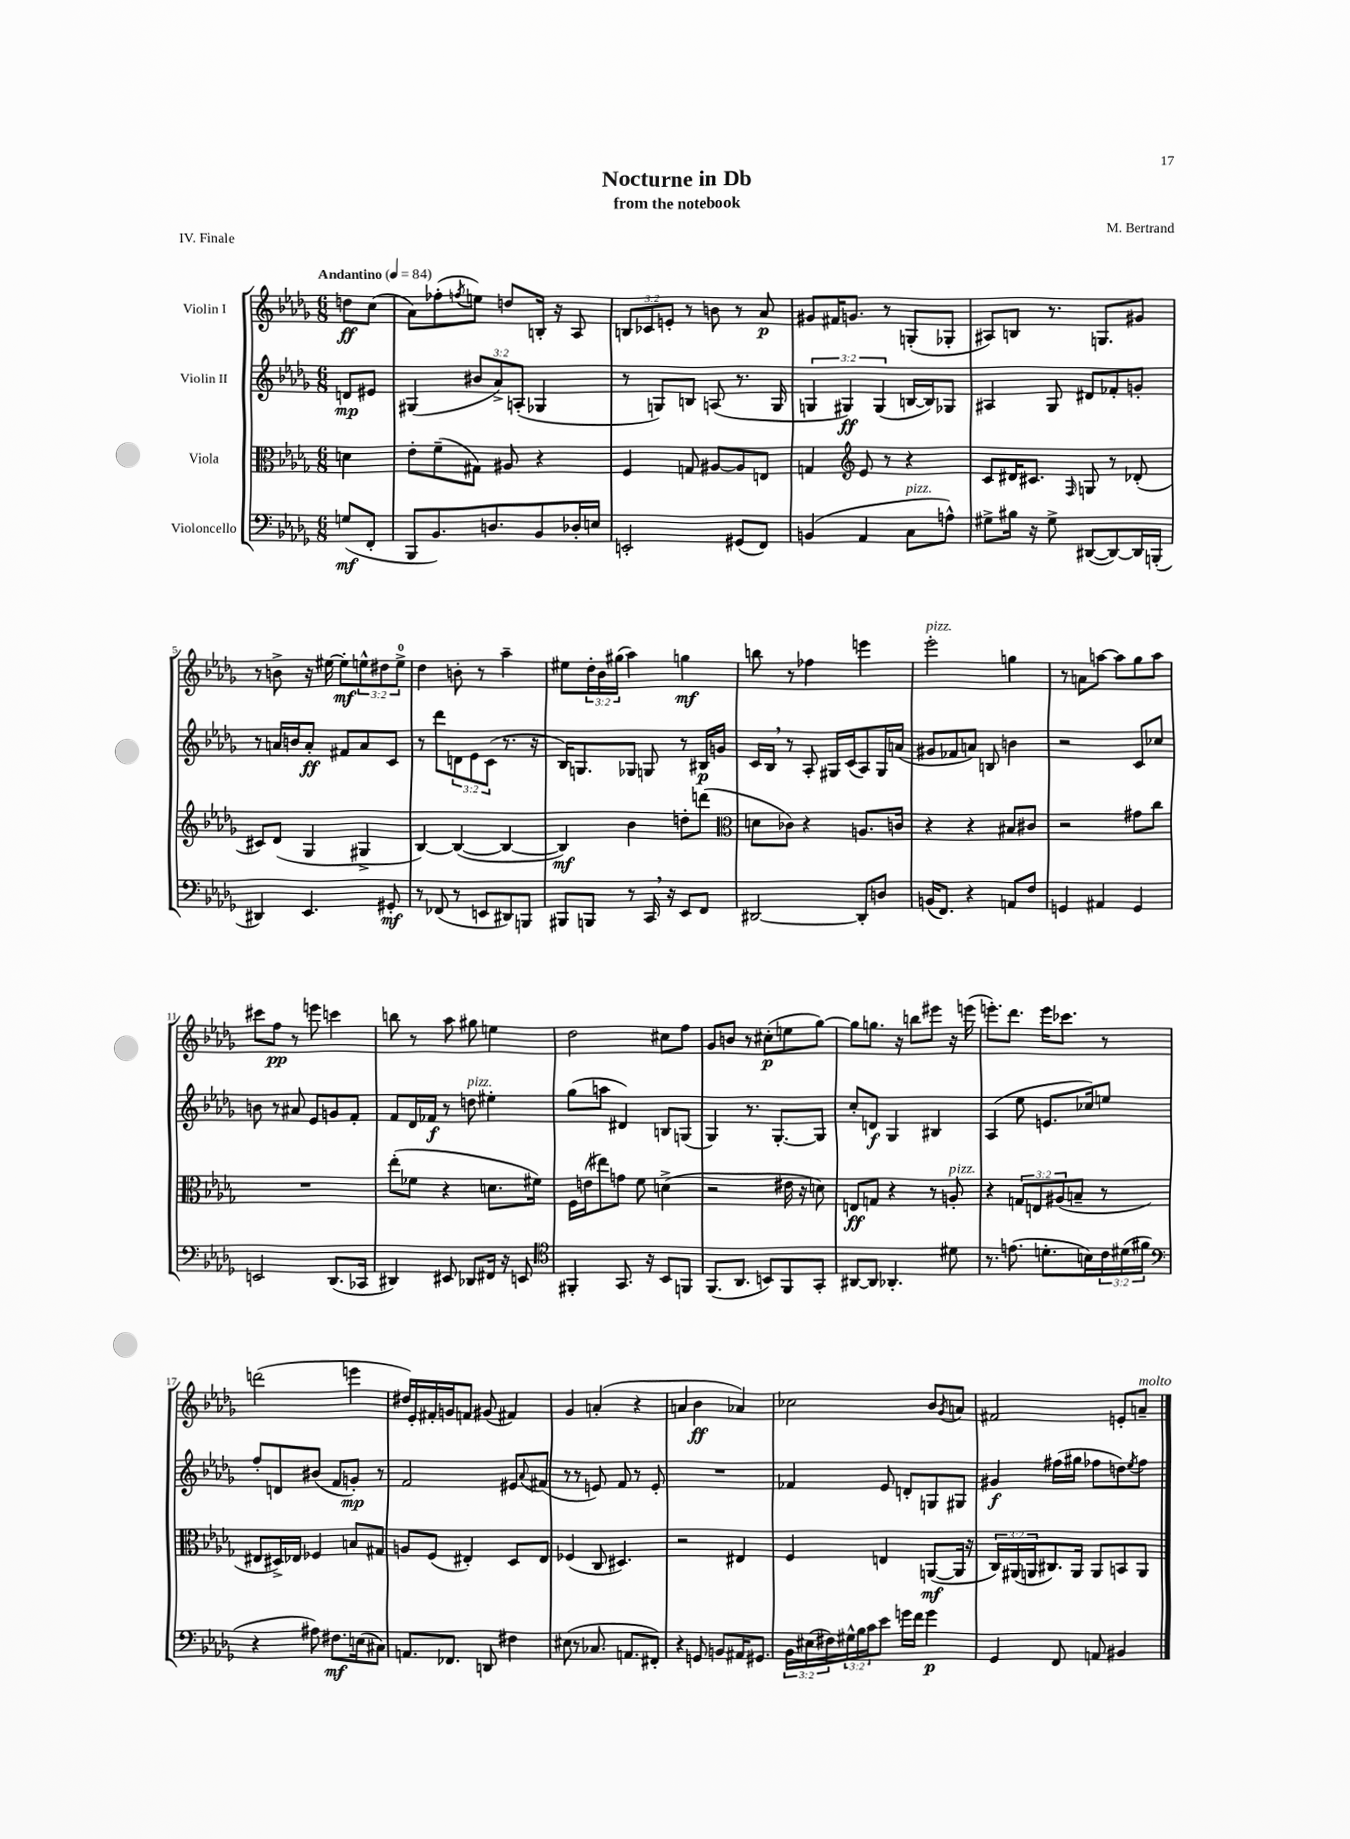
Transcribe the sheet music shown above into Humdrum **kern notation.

**kern	**kern	**kern	**kern
*staff4	*staff3	*staff2	*staff1
*clefF4	*clefC3	*clefG2	*clefG2
*k[b-e-a-d-g-]	*k[b-e-a-d-g-]	*k[b-e-a-d-g-]	*k[b-e-a-d-g-]
*M6/8	*M6/8	*M6/8	*M6/8
*MM84	*MM84	*MM84	*MM84
(8G/L	4d\	8d/L	8dd\L
8FF'/J	.	8e#/J	(8cc\J
=	=	=	=
8BBB-/L	8e-'\L	(4G#/	8a-\L)
8.BB-/)	(8f~\	.	(8ff-'\
.	.	.	8qff/
.	8G#\J)	12b#/L	8ee\J)
8.D/	.	.	.
.	.	12a-^/)	.
.	8A#/	.	8dd/L
.	.	(12A'/J	.
8BB-/	4r	4G-/	16B'/Jk
.	.	.	16r
16D-'/L	.	.	8A-/
16E/JJ	.	.	.
=	=	=	=
2EE'/	4F/	8r	12B/L
.	.	.	12c-/
.	.	8G/L)	.
.	.	.	12e'/J
.	8G/	8B/J	8r
.	[8A#/L	(8A/	8b\
(8GG#/L	8A#/]	8.r	8r
8FF/J)	8E/J	.	8a-/
.	.	16G/	.
=	=	=	=
(4BB/	4G/	6G/	8g#/L
.	.	.	16f#/K
.	.	6G#/)	.
.	.	.	8.g/J
*	*clefG2	*	*
4AA-/	8e-/	.	.
.	.	(6G#/	.
.	8r	.	8r
8C\L	4r	[16B/LL	(8G'/L
.	.	16B/]J)	.
8A^^\J)	.	8G-/J	8G-'/J
=	=	=	=
8G#^\L	8c/L	4A#/	8A#/L)
16B#\Jk	16d#/K	.	8B/J
16r	8.c#/J	.	.
8G#^\	.	8G-/	8.r
.	16qqF/	.	.
([8DD#/L	8G/	8d#/L	.
.	.	.	8.G/L
8DD#/_)	8r	8f-'/	.
16DD#/]L	(8d-'/	8g'/J	8g#/J
(16BBB'/JJ	.	.	.
=	=	=	=
4DD#/)	8c#/L)	8r	8r
.	(8d-/J	16a/LL	8b^\
.	.	16b/J	.
4.EE-/	4G-/	8a'/J	16r
.	.	.	[16ee#\
.	.	8f#/L	8ee#'\]L
.	4G#^/	8a/	12ee^^\
.	.	.	12dd#\
8GG#'/	.	8c/J	.
.	.	.	12ee^\J
=	=	=	=
8r	[4B-/)	8r	4dd-\
(8FF-/	.	8ddd-\L	.
8r	(4B-/_	12d\	8b'\
.	.	12e-\	.
8EE/L	.	.	8r
.	.	(12c\J	.
8DD#/)	4B-/_	8.r	4aa-~\
8BBB/J	.	.	.
.	.	16r	.
=	=	=	=
8BBB#/L	4B-/])	16B-/LK)	8ee#\L
.	.	8.G/	.
8BBB/J	.	.	24dd-'\L
.	.	.	24b-\
.	.	.	(24gg#\JJ
8r	4b-\	8G-/J	4aa-\)
16CC/	.	8G/	.
16r	.	.	.
8EE-/L	8dd'\L	8r	4gg\
8FF/J	(8ddd\J	16B#/LL	.
.	.	16g/JJ	.
=	=	=	=
*	*clefC3	*	*
[2DD#/	8d\L	16c/LL	8bb\
.	.	16B-/JJ	.
.	8c-\J)	8r	8r
.	4r	8A-'/	4ff-\
.	.	16G#/LL	.
.	.	(16c/J	.
8DD#'/]L	8.A/L	8A-/)	4eee\
8D/J	.	16G#/L	.
.	16c/Jk	(16a/JJ	.
=	=	=	=
(16BB/LK	4r	8g#/L	2eee-'\
8.FF/J)	.	.	.
.	.	8f-/	.
4r	4r	8a/J)	.
.	.	8B/	.
8AA/L	8B#/L	4b\	4gg\
8F/J	8c#/J	.	.
=	=	=	=
4GG/	2r	2r	8r
.	.	.	8a\L
4AA#/	.	.	[8aa\J
.	.	.	8aa\]L
4GG/	8g#\L	8c/L	8gg-\
.	8cc\J	8cc-/J	8aa\J
=	=	=	=
2EE/	2.r	8b\	8ccc#\L
.	.	8r	8ff\J
.	.	8a#/	8r
.	.	8e-/L	8eee\
(8.DD-/L	.	8g/	4ccc\
.	.	8f'/J	.
16CC-/Jk	.	.	.
=	=	=	=
4DD#/)	(8ee-'\L	8f/L	8bb\
.	8f-\J	16d-/L	8r
.	.	16f-/JJ	.
8EE#/	4r	8r	8aa-\
8DD-/L	.	8dd\	8gg#\
16FF#/Jk	8.d\L	4ee#'\	4ee\
16r	.	.	.
8EE/	.	.	.
.	16f#\Jk)	.	.
=	=	=	=
*clefC4	*	*	*
4FF#'/	16F\LL	(8gg-\L	2dd-\
.	(16e\J	.	.
.	8ee#\)	8aa\J	.
8.GG-/	8g\J	4d#/)	.
.	8f\	.	.
16r	.	.	.
8BB-/L	(4d^\	8B/L	8cc#\L
8FF/J	.	(8G/J	8ff\J
=	=	=	=
(8.FF/L	2r	4G-/)	8g-/L
.	.	.	8b/J
8.AA-/J	.	.	.
.	.	8.r	8r
8BB/L)	.	.	(8cc#'\L
.	.	[8.G-'/L	.
8FF/	16e#\	.	8ee\
.	16r	.	.
8GG-'/J	8d\)	8G-/]J	[8gg-\J)
=	=	=	=
[8AA#/L	8E/L	8cc'/L	8gg-\]L
8AA#/]J	8G/J	8d/J	8.gg\J
4.AA-'/	4r	4G-/	.
.	.	.	16r
.	.	.	8bb\L
.	8r	4B#/	8eee#\J
8d#\	8A'/	.	16r
.	.	.	(16eee\
=	=	=	=
8.r	4r	(4A-/	8.eee'\L)
(8.e\	.	.	8.ddd-\J
.	12G/L	8ee-\	.
.	12E/	.	.
8.d'\L	.	8.e/L	16eee\LK
.	(12A#/	.	.
.	.	.	8.ccc-\J
.	8B~/J	.	.
16B\L)	.	16cc-/k)	.
24c\	8r	8ee/J	8r
(24d#\	.	.	.
24f#\JJ	.	.	.
=	=	=	=
*clefF4	*	*	*
4r	8E#/L	8ff'/L	(2ddd\
.	16D#^/L)	8d/	.
.	16E-/JJ	.	.
8A#\)	4F-/	(8b#/J	.
8.F#\L	.	8f/L	.
.	8B/L	8g'/J)	4eee\
(16E\k	.	.	.
8C#\J)	8G#/J	8r	.
=	=	=	=
8.AA/L	8A/L	2f/	16dd#/LL)
.	.	.	16e-'/
.	(8F/J	.	16f#'/
8.FF-/J	.	.	16g/J
.	4E#'/)	.	8f/J
8DD/	.	.	(8g#/
4F#\	8D-/L	8e#/L	4f#/)
.	.	8qqa-/	.
.	8E#/J	(8f#/J	.
=	=	=	=
(8E#\	(4F-/	8r	4g-/
8r	.	8r	.
8.C-/	8C/	8e/)	(4a'/
.	4.D#/)	8f/	.
8.AA/L	.	.	.
.	.	8r	4r
8FF#'/J)	.	8e'/	.
=	=	=	=
4r	2r	2.r	4a/
8GG/	.	.	4b-\
8BB/L	.	.	.
16AA#/K	4E#/	.	4a-/)
8.GG#/J	.	.	.
=	=	=	=
24BB-\LL	4F/	4f-/	2cc-\
(24E#\	.	.	.
24F#\)	.	.	.
24G#^^\	.	.	.
24B-\	.	.	.
24c\J	.	.	.
8e-\J	4E/	8e-/	.
16g\LL	.	8d'/L	.
16f\JJ	.	.	.
4g\	([8AA/L	8G/	8b-/L
.	.	.	8qg-/
.	16AA/]Jk	8G#/J	8a/J
.	16r	.	.
=	=	=	=
4GG-/	24C/LL)	4g#/	2f#/
.	(24AA#/	.	.
.	24AA/J	.	.
.	8.C#/)	.	.
8FF/	.	(16ff#\LL	.
.	16AA/Jk	16gg#\JJ	.
8AA/	8AA/L	8ff-\L	.
4BB#/	8BB/	8dd\)	8e'/L
.	.	8qee-/	.
.	8AA/J	8ff-\J	8a~/J
==	==	==	==
*-	*-	*-	*-
